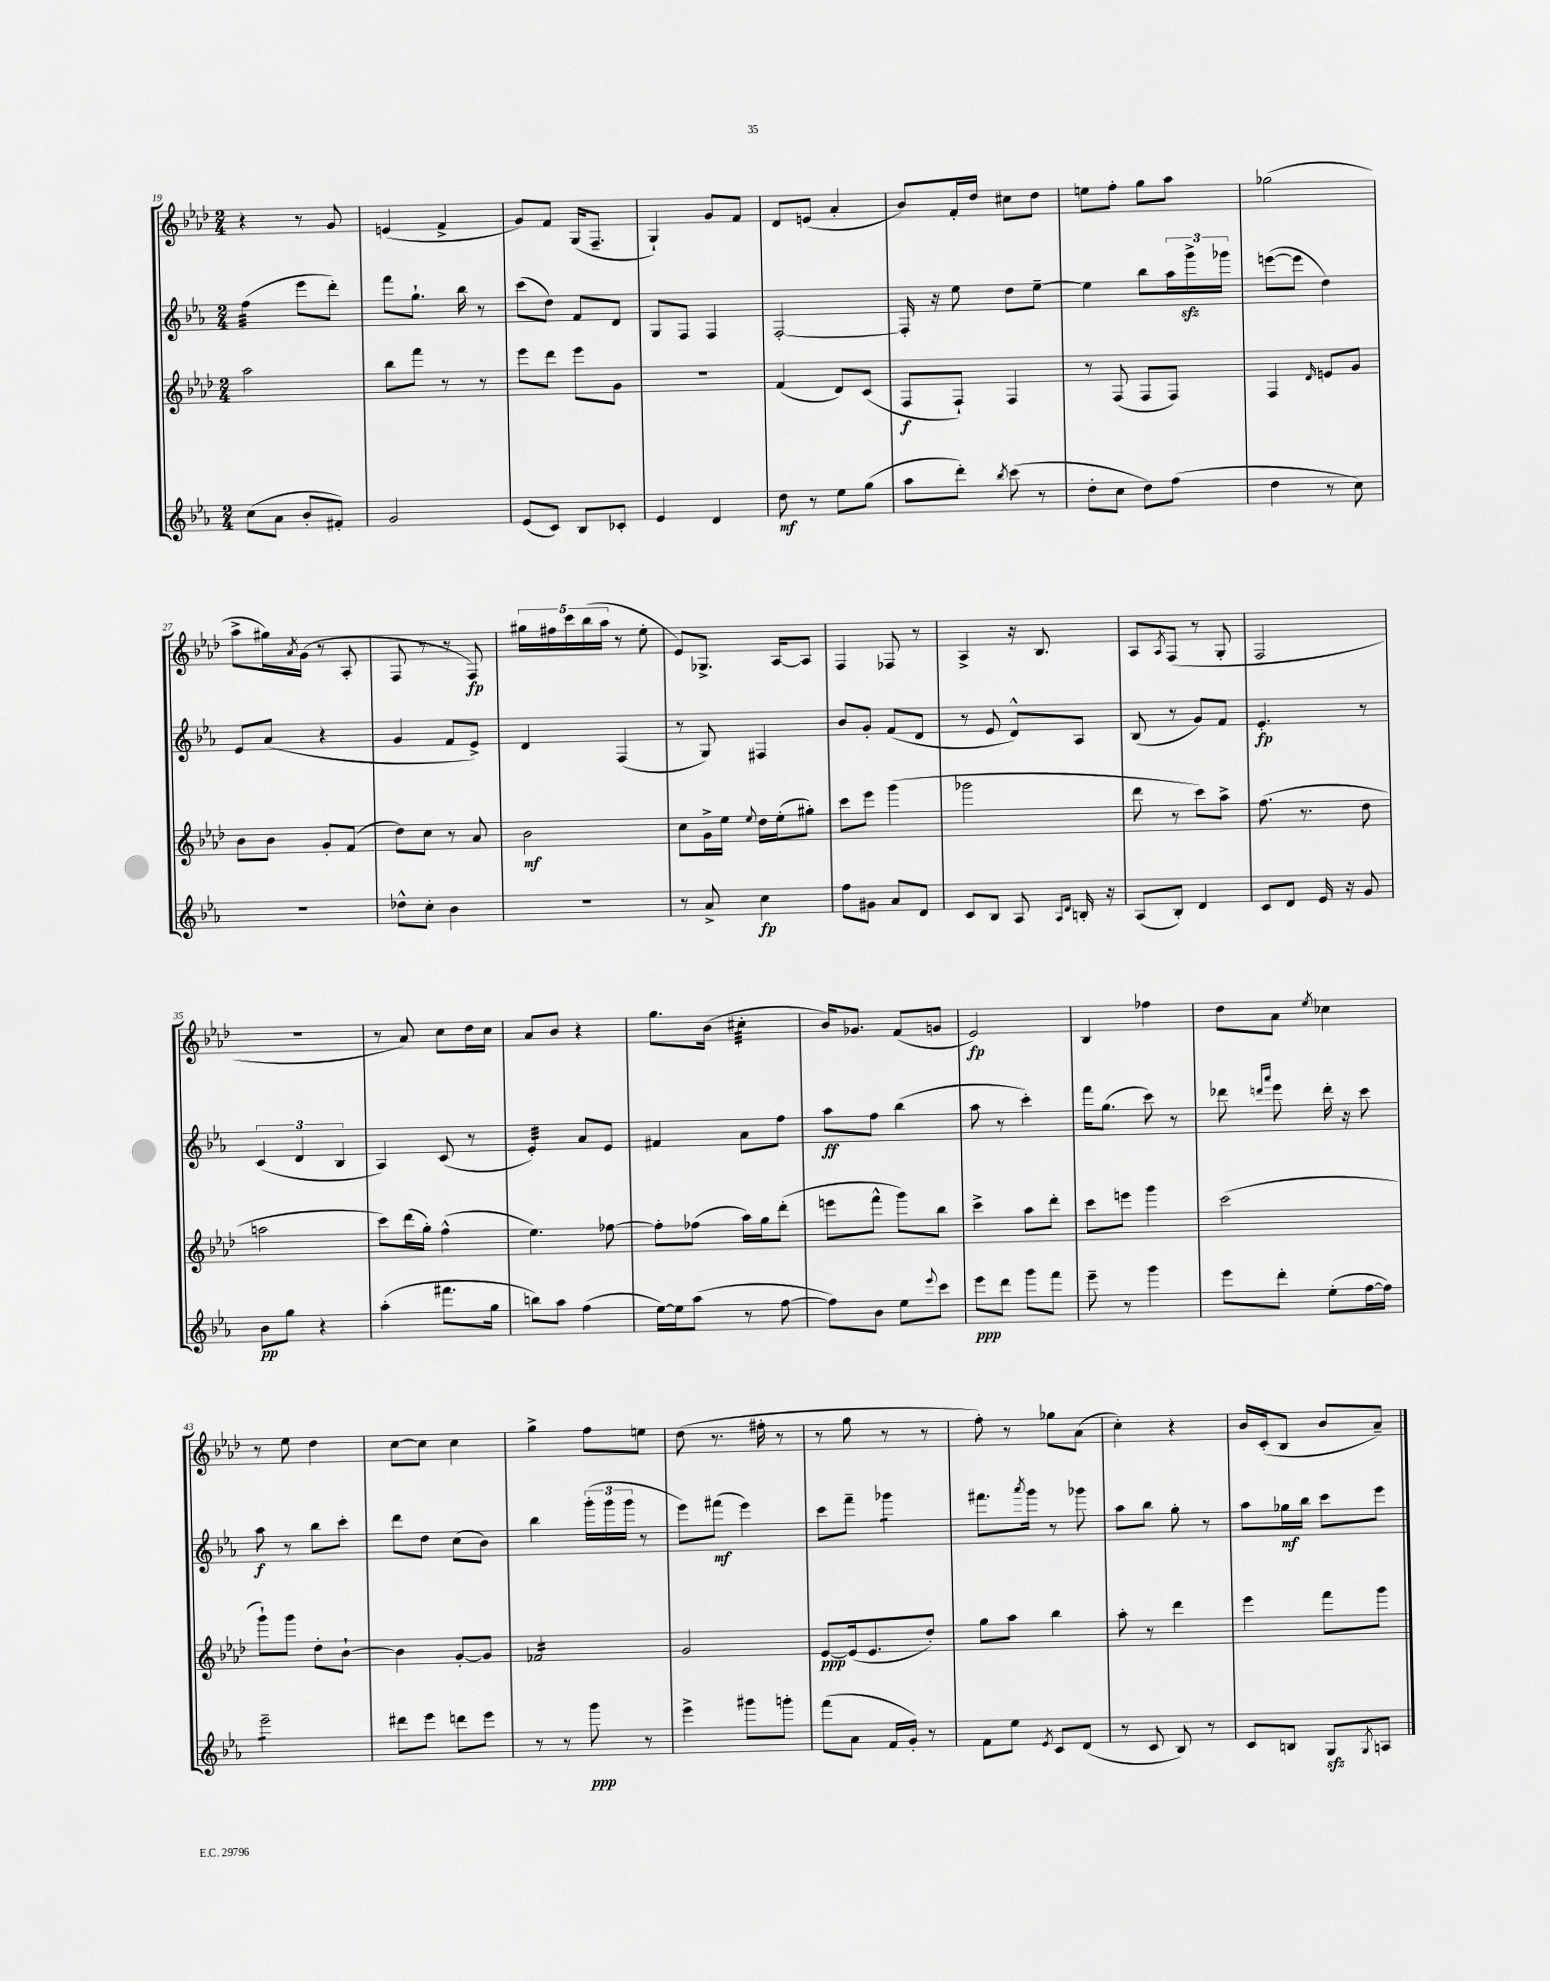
<<
\new StaffGroup <<
\new Staff = "s0" {
    \clef treble \key aes \major \numericTimeSignature \time 2/4
    r4 r8 g'8 |
    e'4( f'4-> |
    g'8) f'8 g16( f8.-- |
    g4-!) g'8 f'8 |
    des'8 e'8( aes'4-. |
    bes'8) f'16-. des''16 cis''8 des''8 |
    e''8 f''8-. g''8 aes''8 |
    ges''2( |
    aes''8-> gis''16) \acciaccatura { aes'8 } g'16( r8 aes8-. |
    f8 r8 r8 f8\fp) |
    \tuplet 5/4 { gis''16 fis''16 c'''16 bes''16( aes''16 } r8 ees''8-. |
    ees'8) ges8.-> aes16~ aes8 |
    f4 fes8 r8 |
    aes4-> r16 bes8. |
    aes8 \acciaccatura { aes8 } f8( r8 g8-. |
    f2 |
    r2 |
    r8 aes'8) c''8 des''16 c''16 |
    aes'8 bes'8 r4 |
    g''8. bes'16( cis''4:32-. |
    bes'16) ges'8. f'8( g'8 |
    ees'2\fp) |
    bes4 fes''4 |
    des''8 aes'8 \acciaccatura { ees''8 } ces''4 |
    r8 ees''8 des''4 |
    c''8~ c''8 c''4 |
    g''4-> f''8 e''8 |
    des''8( r8. fis''16-. r8 |
    r8 g''8 r8 r8 |
    f''8-.) r8 ges''8 aes'8( |
    c''4-.) r4 |
    bes'16 c'16-.( bes8 bes'8 aes'8--) \bar "|." |
}
\new Staff = "s1" {
    \clef treble \key ees \major \numericTimeSignature \time 2/4
    f''4:32( ees'''8 d'''8-.) |
    f'''8 g''8.-! bes''16 r8 |
    c'''8( d''8) f'8 d'8 |
    g8 f8 f4 |
    f2~-. |
    f16-. r16 ees''8 d''8 ees''8~-- |
    ees''4 bes''8 \tuplet 3/2 { aes''16 g'''16->\sfz ges'''16 } |
    e'''8~( e'''8 d''4) |
    ees'8 aes'8( r4 |
    g'4 f'8 ees'8->) |
    d'4 f4( |
    r8 g8) fis4 |
    bes'8 g'8-. f'8( d'8 |
    r8 ees'8 d'8-^) aes8 |
    bes8( r8 g'8) f'8 |
    ees'4.-.\fp r8 |
    \tuplet 3/2 { c'4( d'4 bes4 } |
    aes4) c'8( r8 |
    ees'4:32-.) aes'8 ees'8 |
    fis'4 aes'8 f''8 |
    aes''8\ff f''8 bes''4( |
    aes''8 r8 c'''4-.) |
    f'''16 g''8.( c'''8) r8 |
    des'''8 \grace { d'''16 aes'''16 } ees'''8 d'''16-. r16 c'''8 |
    aes''8\f r8 bes''8 c'''8-. |
    d'''8 d''8 c''8( bes'8) |
    bes''4 \tuplet 3/2 { g'''16-.( g'''16 g'''16 } r8 |
    ees'''8) fis'''8\mf( ees'''4) |
    c'''8 f'''8-- ges'''4:8 |
    fis'''8. \acciaccatura { aes'''8 } g'''16 r8 ges'''8 |
    aes''8 bes''8 g''8-. r8 |
    aes''8 ges''16\mf bes''16 c'''8 ees'''8 \bar "|." |
}
\new Staff = "s2" {
    \clef treble \key aes \major \numericTimeSignature \time 2/4
    aes''2 |
    bes''8 f'''8 r8 r8 |
    ees'''8 des'''8 ees'''8 g'8 |
    r2 |
    f'4( des'8) c'8( |
    f8\f f8-!) f4 |
    r8 f8( f8 f8) |
    f4 \grace { des'16 } e'8 g'8 |
    bes'8 bes'8 g'8-. f'8( |
    des''8) c''8 r8 aes'8 |
    bes'2\mf |
    c''8 g'16-> ees''16 \appoggiatura { ees''8 } des''16 ees''16-.( gis''8-.) |
    c'''8 ees'''8 g'''4( |
    ges'''2 |
    des'''8 r8 c'''8) aes''8-> |
    f''8.( r8. des''8 |
    a''2 |
    c'''8) des'''16( g''16-.) f''4-^( |
    ees''4.) fes''8~ |
    fes''8-. fes''8( aes''16) g''16 des'''8-.( |
    e'''8 f'''8-^ g'''8) bes''8 |
    c'''4-> aes''8 des'''8-. |
    c'''8 e'''8 g'''4 |
    c'''2( |
    g'''8-!) g'''8 des''8-. bes'8~-! |
    bes'4 g'8~-. g'8 |
    fes'2:16 |
    g'2 |
    ees'8~\ppp ees'16( ees'8. des''8-.) |
    g''8 aes''8 bes''4 |
    aes''8-. r8 des'''4 |
    ees'''4 f'''8 g'''8 \bar "|." |
}
\new Staff = "s3" {
    \clef treble \key ees \major \numericTimeSignature \time 2/4
    c''8( aes'8 bes'8-. fis'8-.) |
    g'2 |
    ees'8( c'8) bes8 ces'8-. |
    ees'4 d'4 |
    d''8\mf r8 ees''8 g''8( |
    aes''8 d'''8-.) \acciaccatura { bes''8 } c'''8( r8 |
    d''8-. c''8 d''8) f''8( |
    d''4 r8 c''8) |
    R2 |
    des''8-^ c''8-. bes'4 |
    r2 |
    r8 aes'8-> c''4\fp |
    f''8 gis'8 aes'8 d'8 |
    c'8 bes8 aes8 \grace { aes16 d'16 } b16-. r16 |
    aes8( bes8-.) d'4 |
    c'8 d'8 ees'16 r16 g'8 |
    bes'8\pp g''8 r4 |
    aes''4-.( fis'''8. g''16 |
    b''8) aes''8 f''4( |
    ees''16~) ees''16 aes''8( r8 f''8~ |
    f''8) bes'8 ees''8 \appoggiatura { ees'''8 } c'''8 |
    ees'''8\ppp d'''8 g'''8 f'''8 |
    ees'''8-- r8 g'''4 |
    ees'''8 d'''8-. ees''8-.( f''16~ f''16) |
    ees'''2:8-- |
    dis'''8 ees'''8 d'''8 ees'''8 |
    r8 r8 g'''8\ppp r8 |
    ees'''4-> gis'''8 g'''8-. |
    f'''8( aes'8 f'16 g'16-.) r8 |
    f'8 ees''8 \acciaccatura { ees'8 } c'8 d'8( |
    r8 c'8 bes8) r8 |
    c'8 b8 g8\sfz \acciaccatura { g8 } a8 \bar "|." |
}
>>
>>
\layout { \context { \Score currentBarNumber = #19 } }
